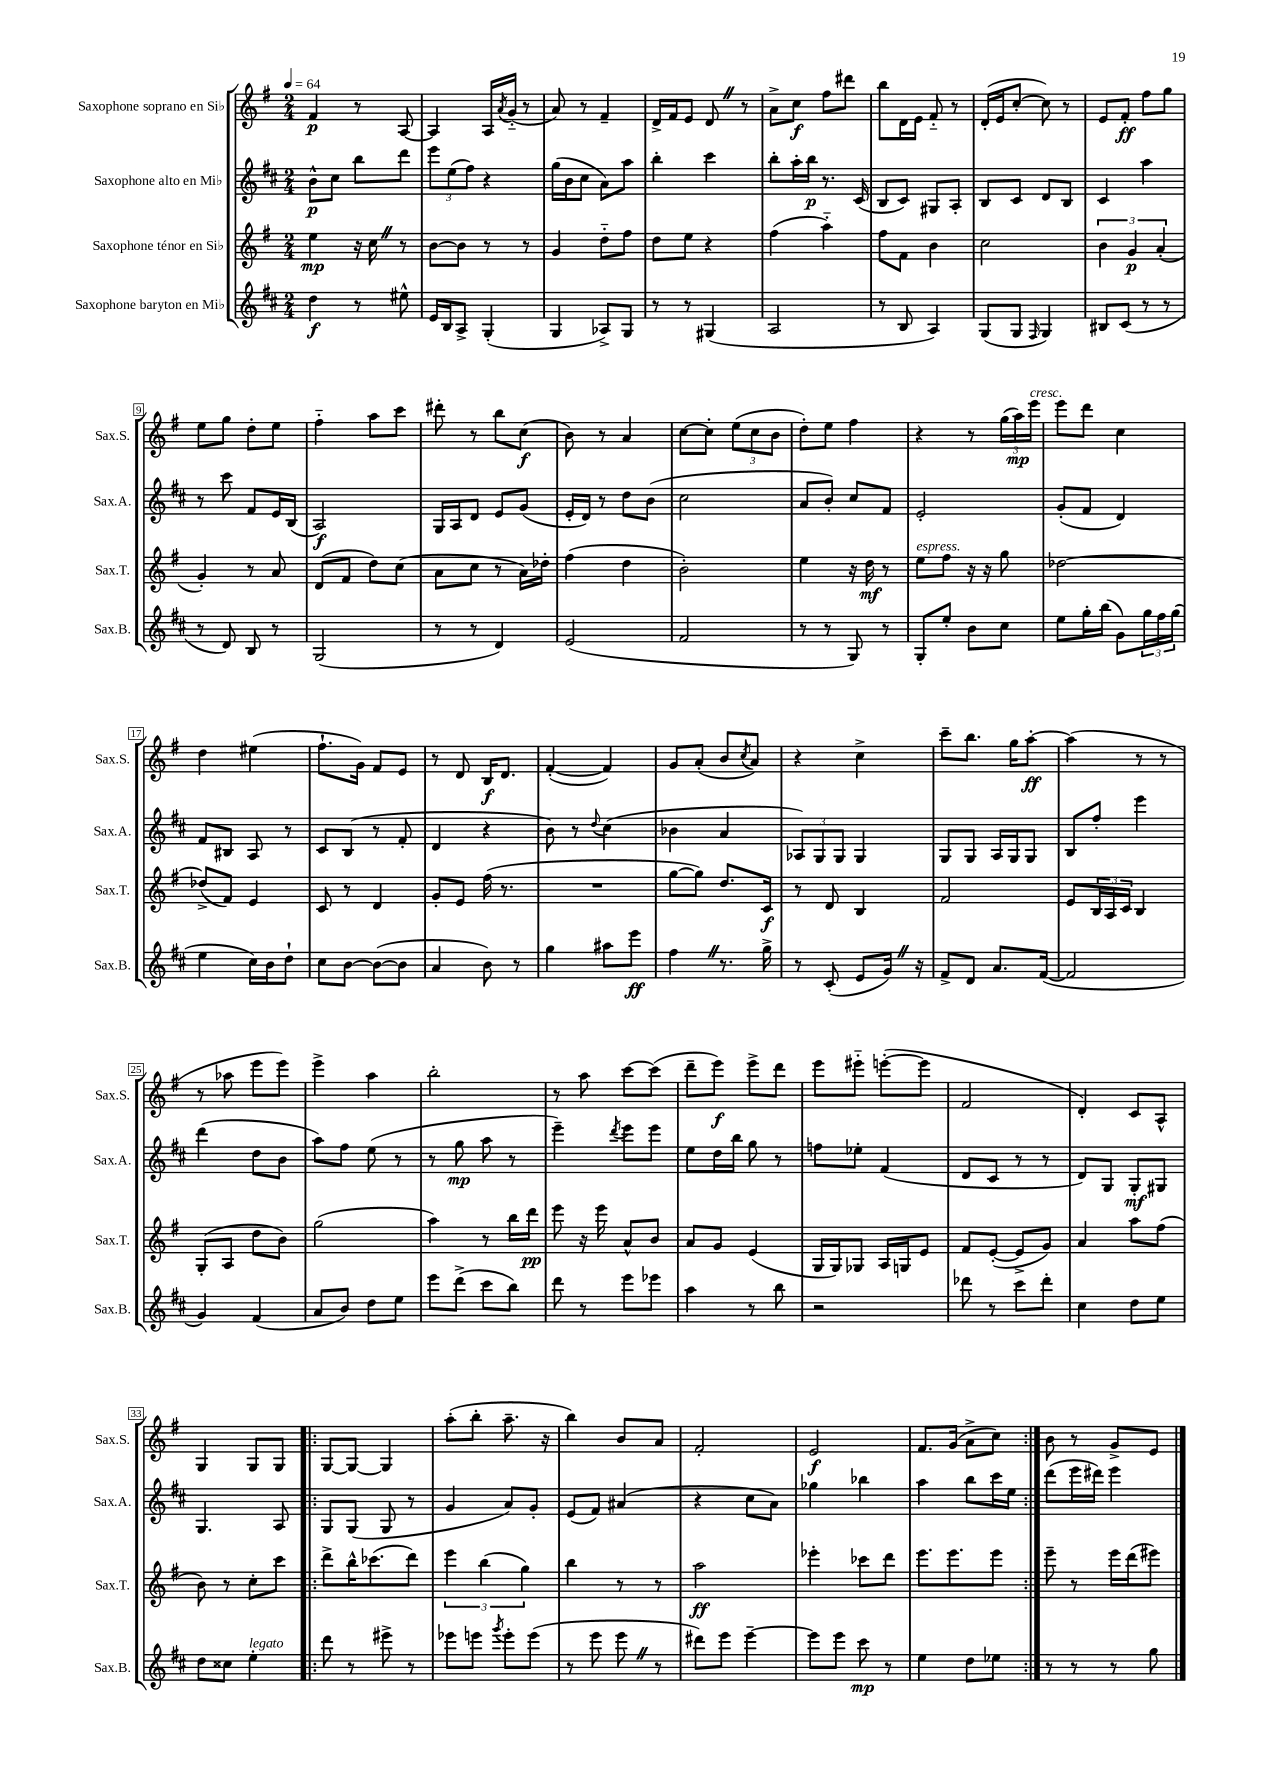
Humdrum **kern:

**kern	**kern	**kern	**kern
*staff4	*staff3	*staff2	*staff1
*clefG2	*clefG2	*clefG2	*clefG2
*k[f#c#]	*k[f#]	*k[f#c#]	*k[f#]
*M2/4	*M2/4	*M2/4	*M2/4
*MM64	*MM64	*MM64	*MM64
4dd\	4ee\	8b^^\L	4f#/
.	.	8cc#\J	.
8r	16r	8bb\L	8r
.	16cc\	.	.
8ee#^^\	8r	8ddd\J	[8A/
=	=	=	=
16e/LL	[8b\L	12eee\L	4A/]
16B/J	.	.	.
.	.	(12ee\	.
8A^/J	8b\]J	.	.
.	.	12ff#\J)	.
(4G'/	8r	4r	16A/LL
.	.	.	8qa/
.	.	.	(16g'~/JJ
.	8r	.	8r
=	=	=	=
4G/	4g/	(16gg\LL	8a/)
.	.	16b\J	.
.	.	8cc#\J	8r
8A-^/L)	8dd'~\L	8a\L)	4f#~/
8G/J	8ff#\J	8aa\J	.
=	=	=	=
8r	8dd\L	4bb'\	16d^/LL
.	.	.	16f#/J
8r	8ee\J	.	8e/J
(4G#/	4r	4ccc#\	8d/
.	.	.	8r
=	=	=	=
2A/	(4ff#\	8bb'\L	8a^\L
.	.	16aa'\L	8cc\J
.	.	16bb\JJ	.
.	4aa'~\)	8.r	8ff#\L
.	.	.	8ddd#\J
.	.	(16c#/	.
=	=	=	=
8r	8ff#\L	8B/L	8bb\L
8B/	8f#\J	8c#/J)	16d\L
.	.	.	16e\JJ
4A/)	4b\	8G#/L	8f#'~/
.	.	8A'/J	8r
=	=	=	=
(8G/L	2cc\	8B/L	(16d'/LL
.	.	.	16e/J
8G/J	.	8c#/J	[8cc'/J
16qqF#/	.	.	.
4G/)	.	8d/L	8cc\])
.	.	8B/J	8r
=	=	=	=
8B#/L	6b\	4c#/	8e/L
(8c#/J	.	.	8f#'/J
.	6g/	.	.
8r	.	4aa\	8ff#\L
.	(6a'/	.	.
8r	.	.	8gg\J
=	=	=	=
8r	4g'/)	8r	8ee\L
8d/)	.	8ccc#\	8gg\J
8B/	8r	8f#/L	8dd'\L
8r	8a/	16e/L	8ee\J
.	.	(16B/JJ	.
=	=	=	=
(2G/	(8d/L	2A/)	4ff#'~\
.	8f#/J	.	.
.	8dd\L)	.	8aa\L
.	(8cc\J	.	8ccc\J
=	=	=	=
8r	8a\L	16G/LL	8ddd#'\
.	.	16A/J	.
8r	8cc\J	8d/J	8r
4d/)	8r	8e/L	8bb\L
.	16a\LL)	(8g/J	(8cc\J
.	16dd-'\JJ	.	.
=	=	=	=
(2e/	(4ff#\	16e'/LL	8b\)
.	.	16d/JJ)	.
.	.	8r	8r
.	4dd\	8dd\L	4a/
.	.	(8b\J	.
=	=	=	=
2f#/	2b'\)	2cc#\	[8cc\L
.	.	.	8cc'\]J
.	.	.	(12ee\L
.	.	.	12cc\
.	.	.	12b\J
=	=	=	=
8r	4ee\	8a/L	8dd'\L)
8r	.	8b'/J)	8ee\J
8G/)	16r	8cc#/L	4ff#\
.	16dd\	.	.
8r	8r	8f#/J	.
=	=	=	=
8G'/L	8ee\L	2e'/	4r
8ee'/J	8ff#\J	.	.
8b\L	16r	.	8r
.	16r	.	.
8cc#\J	8gg\	.	(24gg\LL
.	.	.	24aa\)
.	.	.	24eee\JJ
=	=	=	=
8ee\L	[2dd-\	(8g'/L	8eee\L
16gg'\L	.	8f#/J	8ddd\J
(16bb\JJ	.	.	.
8g\L)	.	4d/)	4cc\
24gg\L	.	.	.
24ff#\	.	.	.
(24gg\JJ	.	.	.
=	=	=	=
4ee\	(8dd-^/]L	8f#/L	4dd\
.	8f#/J)	8B#/J	.
16cc#\LL)	4e/	8A/	(4ee#\
16b\J	.	.	.
8dd`\J	.	8r	.
=	=	=	=
8cc#\L	8c/	8c#/L	8.ff#`\L
[8b\J	8r	(8B/J	.
.	.	.	16g\Jk)
(8b\_L	4d/	8r	8f#/L
8b\]J	.	8f#'/	8e/J
=	=	=	=
4a/	8g'/L	4d/	8r
.	8e/J	.	8d/
8b\)	(16ff#\	4r	16B/LK
.	8.r	.	8.d/J
8r	.	.	.
=	=	=	=
4gg\	2r	8b\)	([4f#'/
.	.	8r	.
.	.	8qqdd/	.
8aa#\L	.	(4cc#\	4f#/])
8eee\J	.	.	.
=	=	=	=
4ff#\	[8gg\L	4b-\	8g/L
.	8gg\]J)	.	(8a'/J
8.r	8.dd/L	4a/	8b/L
.	.	.	8qcc/
.	.	.	8a/J)
16gg^\	16c/Jk	.	.
=	=	=	=
8r	8r	12A-/L)	4r
.	.	12G/	.
(8c#'/	8d/	.	.
.	.	12G/J	.
8e/L	4B/	4G/	4cc^\
16g/Jk)	.	.	.
16r	.	.	.
=	=	=	=
8f#^/L	2f#/	8G/L	8ccc~\L
8d/J	.	8G/J	8.bb\J
8.a/L	.	16A/LL	.
.	.	16G/J	16gg\LK
.	.	8G/J	[8aa'\J
([16f#/Jk	.	.	.
=	=	=	=
2f#/]	8e/L	8B/L	(4aa\]
.	24B/L	8ff#'/J	.
.	24A/	.	.
.	24c/JJ	.	.
.	4B/	4eee\	8r
.	.	.	8r
=	=	=	=
4g/)	(8G'/L	(4ddd\	8r
.	8A/J	.	8aa-\
(4f#/	8dd\L	8dd\L	8eee\L
.	8b\J)	8b\J	8eee\J)
=	=	=	=
8a/L	(2gg\	8aa\L)	4eee^\
8b/J)	.	8ff#\J	.
8dd\L	.	(8ee\	4aa\
8ee\J	.	8r	.
=	=	=	=
8eee\L	4aa\)	8r	2bb'\
(8ddd^\J	.	8gg\	.
8ccc#\L	8r	8aa\	.
8bb\J)	16bb\LL	8r	.
.	16ddd\JJ	.	.
=	=	=	=
8ddd\	8eee\	4eee~\)	8r
8r	16r	.	8aa\
.	16eee\	.	.
.	.	8qddd/	.
8eee\L	8a^^/L	8eee\L	[8ccc\L
8eee-\J	8b/J	8eee\J	(8ccc\]J
=	=	=	=
4aa\	8a/L	8ee\L	8ddd~\L
.	8g/J	16dd\L	8eee\J)
.	.	16bb\JJ	.
8r	(4e/	8gg\	8eee^\L
8bb\	.	8r	8ddd\J
=	=	=	=
2r	16G/LL	8ff\L	8eee\L
.	16G/J)	.	.
.	8G-/J	8ee-'\J	8eee#'~\J
.	16A/LL	(4f#/	([8eee'\L
.	16G/J	.	.
.	8e/J	.	8eee\]J
=	=	=	=
8ddd-\	8f#/L	8d/L	2f#/
8r	([8e'/J	8c#/J	.
8ccc#\L	8e^/]L	8r	.
8ddd-'\J	8g/J)	8r	.
=	=	=	=
4cc#\	4a/	8d/L)	4d'/)
.	.	8G/J	.
8dd\L	8aa\L	8G'/L	8c/L
8ee\J	(8ff#\J	8G#/J	8A^^/J
=	=	=	=
8dd\L	8b\)	4.G/	4G/
8cc##\J	8r	.	.
4ee'\	8cc'\L	.	8G/L
.	8ccc\J	8A/	8G/J
=!|:	=!|:	=!|:	=!|:
8ddd\	8ddd^\L	8G/L	[8G/L
8r	16bb^^\K	(8G/J	8G/_J
.	(8.ccc-\	.	.
8eee#^\	.	8G/	4G/]
8r	8ddd\J)	8r	.
=	=	=	=
8eee-\L	6eee\	4g/	(8aa'\L
8eee\J	.	.	8bb'\J
.	(6bb\	.	.
8qggg/	.	.	.
8eee'\L	.	8a/L)	8.aa~\
.	6gg\)	.	.
(8eee\J	.	8g'/J	.
.	.	.	16r
=	=	=	=
8r	4bb\	(8e/L	4bb\)
8eee\	.	8f#/J)	.
8eee\	8r	(4a#/	8b/L
8r	8r	.	8a/J
=	=	=	=
8ddd#\L)	2aa\	4r	2f#'/
8eee\J	.	.	.
[4eee~\	.	8cc#\L	.
.	.	8a\J)	.
=	=	=	=
8eee\]L	4eee-'\	4gg-\	2e/
8eee\J	.	.	.
8ccc#\	8ccc-\L	4bb-\	.
8r	8ddd\J	.	.
=	=	=	=
4ee\	8.eee\L	4aa\	8.f#/L
.	8.eee\	.	(16g/Jk
8dd\L	.	8bb\L	8a^\L
8ee-\J	8eee\J	16ccc#\L	8cc\J)
.	.	16ee\JJ	.
=:|!	=:|!	=:|!	=:|!
8r	8eee~\	(8ddd\L	8b\
8r	8r	16eee\L	8r
.	.	16ddd#\JJ)	.
8r	16eee\LL	4eee\	8g^/L
.	(16ddd\J	.	.
8gg\	8eee#\J)	.	8e/J
==	==	==	==
*-	*-	*-	*-
